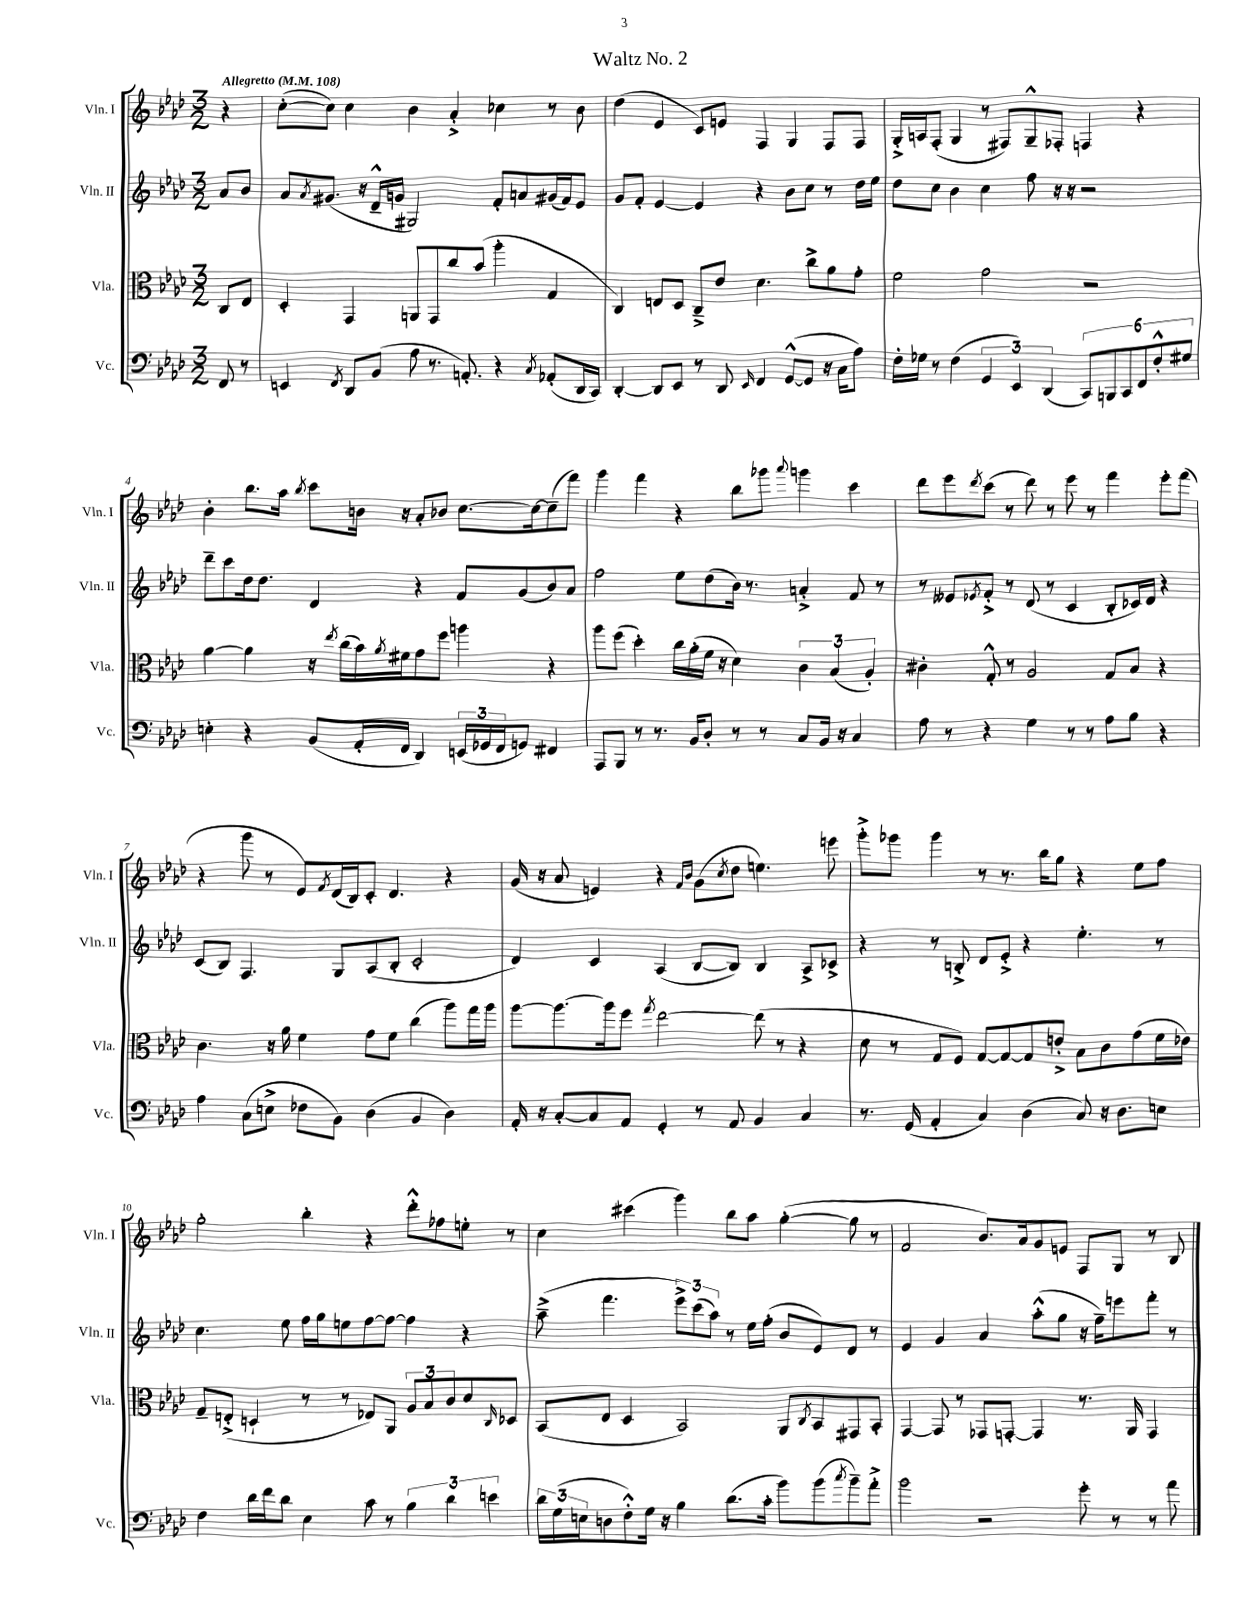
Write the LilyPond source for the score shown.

\header { title = "Waltz No. 2" }
<<
\new StaffGroup <<
\new Staff = "s0" \with { instrumentName = "Vln. I" shortInstrumentName = "Vln. I" } {
    \clef treble \key aes \major \numericTimeSignature \time 3/2 \partial 4 \tempo "Allegretto" 4 = 108
    r4 |
    c''8~-.( c''8) c''4 bes'4 aes'4-.-> ces''4 r8 bes'8 |
    des''4( ees'4 c'8) e'8 f4 g4 f8 f8 |
    g16-.-> a16 f8-.( g4 r8 fis8) g8---^ fes8-. f4 r4 |
    bes'4-. bes''8. aes''16 \acciaccatura { bes''8 } c'''8 b'16 r16 aes'8-. bes'8 c''8.~ c''16~ c''8--( f'''8) |
    g'''4 f'''4 r4 bes''8 ges'''8 \appoggiatura { aes'''8 } g'''4 c'''4 |
    des'''8 ees'''8 \acciaccatura { des'''8 } c'''8( r8 des'''8) r8 ees'''8 r8 f'''4 ees'''8-. f'''8( |
    r4 g'''8 r8 ees'8) \acciaccatura { f'8 } des'16( bes16) c'8-. des'4. r4 |
    g'16( r16 aes'8 e'4) r4 \grace { f'16 bes'16 } g'8( \acciaccatura { c''8 } des''8 e''4.) e'''8 |
    g'''8-.-> ges'''8 ges'''4 r8 r8. bes''16 g''8 r4 ees''8 f''8 |
    g''2-. bes''4-. r4 des'''8-.-^ fes''8 e''8-. r8 |
    c''4 cis'''4( g'''4) bes''8 aes''8 g''4~-.( g''8 r8 |
    f'2 bes'8.) aes'16 g'8 e'8 f8 g8 r8 bes8 \bar "|." |
}
\new Staff = "s1" \with { instrumentName = "Vln. II" shortInstrumentName = "Vln. II" } {
    \clef treble \key aes \major \numericTimeSignature \time 3/2 \partial 4
    aes'8 bes'8 |
    aes'8 \acciaccatura { aes'8 } gis'8.( r16 des'16---^ g'16 gis2) f'8-. a'8 gis'16( f'16) ees'8 |
    g'8 f'8-. ees'4~ ees'4 r4 bes'8 c''8 r8 des''16 ees''16 |
    des''8 c''8 bes'4 c''4 f''8 r16 r16 r2 |
    des'''8-- c'''8 des''16 des''8. des'4 r4 f'8 g'8( bes'8) aes'8 |
    f''2 ees''8 des''8( bes'16) r8. a'4-.-> f'8 r8 |
    r8 eeses'8 \acciaccatura { ees'8 } f'8-.-> r8 des'8( r8 c'4 bes8-. ces'16) des'16 r4 |
    c'8( bes8) f4. g8 aes8( bes8-. c'2-. |
    des'4) c'4 aes4( bes8~ bes8) bes4 aes8-> ces'8-> |
    r4 r8 b8-.-> des'8 ees'8-.-> r4 ees''4.-. r8 |
    c''4. ees''8 f''16 g''16 e''8 f''8~ f''8~ f''4 r4 |
    aes''8--->( f'''4. \tuplet 3/2 { ees'''8->) c'''8( aes''8) } r8 ees''16 f''16-.( bes'8 ees'8) des'8 r8 |
    ees'4 g'4 aes'4 aes''8-.-^( g''8 r16 f''16--) e'''8 f'''8-. r8 \bar "|." |
}
\new Staff = "s2" \with { instrumentName = "Vla." shortInstrumentName = "Vla." } {
    \clef alto \key aes \major \numericTimeSignature \time 3/2 \partial 4
    c8 ees8 |
    des4-. g,4 a,8 g,8 c''8 bes'8( aes''4-. g4 |
    c4) e8 des8 c8---> ees'8 des'4. c''8-> aes'8 g'8-. |
    f'2 g'2 r2 |
    aes'4~ aes'4 r16 \acciaccatura { ees''8 } c''16( bes'16) \acciaccatura { aes'8 } fis'16 g'8 f''8 a''4 r4 |
    aes''8 f''8( des''4-.) c''16 aes'16-.( f'16 r16 des'4) \tuplet 3/2 { c'4 bes4( aes4-.) } |
    cis'4-. g8-.-^ r8 aes2 g8 bes8 r4 |
    c'4. r16 aes'16 f'4 g'8 f'8 c''4( aes''8) g''16 aes''16 |
    aes''8~ aes''8.~ aes''16 f''8 \acciaccatura { g''8 } ees''2~ ees''8( r8 r4 |
    des'8 r8 g8 f8) g8~ g8~ g8 e'8-.-> bes8 c'8 g'8( f'16 ees'16) |
    g8-- e8-.->( d4-! r8 r8 ees8) aes,8 \tuplet 3/2 { aes8 bes8 c'8 } des'8 \grace { c16 } des8 |
    bes,8( ees8 des4 bes,2) aes,8 \acciaccatura { c8 } bes,8 gis,8 bes,8-. |
    g,4~ g,8 r8 ges,8 g,8~-. g,4 r8. aes,16 g,4 \bar "|." |
}
\new Staff = "s3" \with { instrumentName = "Vc." shortInstrumentName = "Vc." } {
    \clef bass \key aes \major \numericTimeSignature \time 3/2 \partial 4
    f,8 r8 |
    e,4 \acciaccatura { f,8 } des,8 bes,8( aes8 r8. a,8.-.) r4 \acciaccatura { c8 } aes,8-.( des,16 c,16) |
    des,4~-. des,8 ees,8 r8 des,8 \grace { ees,16 } f,4 g,8~-^( g,8 r16 c16 aes8) |
    f16-. ges16 r8 f4( \tuplet 3/2 { g,4 ees,4) des,4( } \tuplet 6/4 { c,8) b,,8 c,8 f,8 f8-.-^ gis8 } |
    e4-. r4 bes,8( aes,16-. f,16 des,4) \tuplet 3/2 { e,16( ges,16 f,16 } g,8) fis,4 |
    aes,,8 bes,,8 r8 r8. bes,16 des8-. r8 r8 c8 bes,16 r16 c4 |
    aes8 r8 r4 g4 r8 r8 aes8 bes8 r4 |
    aes4 c8( e8-> fes8 bes,8) des4( bes,4 des4) |
    aes,16-. r16 c8~-. c8 aes,8 g,4-. r8 aes,8 bes,4 c4 |
    r8. g,16( aes,4-. c4) des4( c8) r16 des8. e8 |
    f4 des'16 f'16 des'8 ees4 c'8 r8 \tuplet 3/2 { bes4 des'4 e'4 } |
    \tuplet 3/2 { des'16 g16( e16 } d8 f8-.-^) g16 r16 bes4 des'8.( c'16-. bes'8) bes'8( \acciaccatura { c''8 } bes'8--) aes'8-.-> |
    bes'2 r2 g'8-. r8 r8 aes'8 \bar "|." |
}
>>
>>
